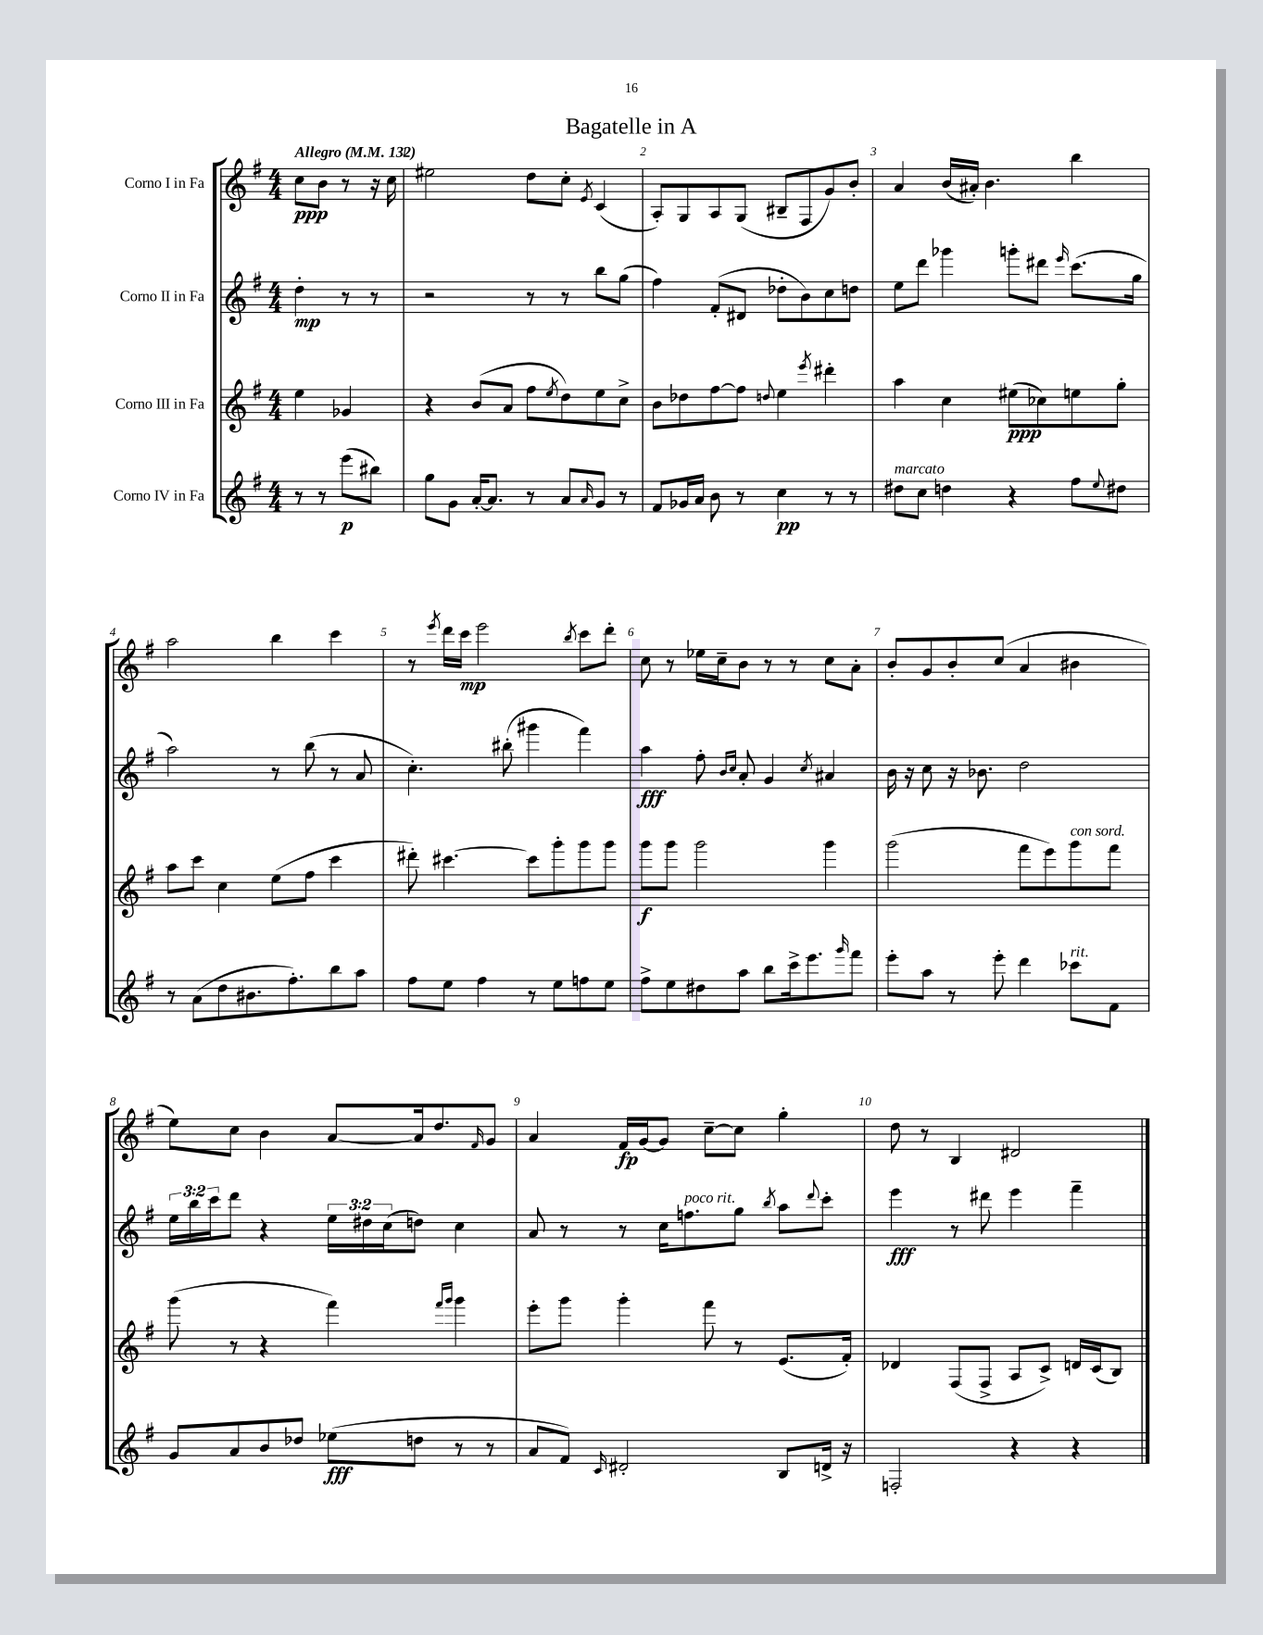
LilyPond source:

\header { title = "Bagatelle in A" }
<<
\new StaffGroup <<
\new Staff = "s0" \with { instrumentName = "Corno I in Fa" } {
    \clef treble \key g \major \numericTimeSignature \time 4/4 \partial 2 \tempo "Allegro" 4 = 132
    c''8\ppp b'8 r8 r16 c''16 |
    eis''2 d''8 c''8-. \acciaccatura { e'8 } c'4( |
    a8-.) g8 a8 g8( bis8-- fis8 g'8) b'8-. |
    a'4 b'16( ais'16-.) b'4. b''4 |
    a''2 b''4 c'''4 |
    r8 \acciaccatura { e'''8 } d'''16 c'''16\mp e'''2 \acciaccatura { b''8 } c'''8 d'''8-. |
    c''8 r8 ees''16 c''16-- b'8 r8 r8 c''8 a'8-. |
    b'8-. g'8 b'8-. c''8( a'4 bis'4 |
    e''8) c''8 b'4 a'8~ a'16 d''8. \grace { fis'16 } g'8 |
    a'4 fis'16\fp g'16~ g'8 c''8~-- c''8 g''4-. |
    d''8 r8 b4 dis'2 \bar "|." |
}
\new Staff = "s1" \with { instrumentName = "Corno II in Fa" } {
    \clef treble \key g \major \numericTimeSignature \time 4/4 \override Staff.TupletNumber.text = #tuplet-number::calc-fraction-text \partial 2
    d''4-.\mp r8 r8 |
    r2 r8 r8 b''8 g''8( |
    fis''4) fis'8-.( dis'8 des''8-. b'8) c''8 d''8 |
    e''8 d'''8 ges'''4 g'''8-. dis'''8 \grace { e'''16 } c'''8.( g''16 |
    a''2) r8 b''8( r8 a'8 |
    c''4.-.) bis''8-.( gis'''4 fis'''4) |
    a''4\fff fis''8-. \grace { b'16 c''16 } a'8-. g'4 \acciaccatura { c''8 } ais'4 |
    b'16 r16 c''8 r16 bes'8. d''2 |
    \tuplet 3/2 { e''16 b''16 c'''16 } d'''8 r4 \tuplet 3/2 { e''16 dis''16 c''16( } d''8) c''4 |
    a'8 r8 r8 c''16 f''8.^\markup { \italic "poco rit." } g''8 \acciaccatura { b''8 } a''8 \appoggiatura { d'''8 } c'''8-. |
    e'''4\fff r8 dis'''8 e'''4 fis'''4-- \bar "|." |
}
\new Staff = "s2" \with { instrumentName = "Corno III in Fa" } {
    \clef treble \key g \major \numericTimeSignature \time 4/4 \partial 2
    e''4 ges'4 |
    r4 b'8( a'8 fis''8 \acciaccatura { e''8 } d''8) e''8 c''8-> |
    b'8 des''8 fis''8~ fis''8 \appoggiatura { d''8 } e''4 \acciaccatura { e'''8 } dis'''4-. |
    a''4 c''4 eis''8\ppp( ces''8) e''8 g''8-. |
    a''8 c'''8 c''4 e''8( fis''8 c'''4 |
    dis'''8-.) cis'''4.~ cis'''8 g'''8-. g'''8 g'''8 |
    g'''8\f g'''8 g'''2 g'''4 |
    g'''2( fis'''8 e'''8) g'''8^\markup { \italic "con sord." } fis'''8 |
    g'''8( r8 r4 fis'''4) \grace { fis'''16 g'''16 } g'''4 |
    e'''8-. g'''8 g'''4-. fis'''8 r8 e'8.( fis'16-.) |
    des'4 fis8( fis8-> a8 c'8->) d'16 c'16( b8) \bar "|." |
}
\new Staff = "s3" \with { instrumentName = "Corno IV in Fa" } {
    \clef treble \key g \major \numericTimeSignature \time 4/4 \partial 2
    r8 r8 e'''8\p( bis''8) |
    g''8 g'8 a'16~-. a'8. r8 a'8 \grace { a'16 } g'8 r8 |
    fis'8 ges'16 a'16 b'8 r8 c''4\pp r8 r8 |
    dis''8^\markup { \italic "marcato" } c''8 d''4 r4 fis''8 \appoggiatura { e''8 } dis''8 |
    r8 a'8( d''8 bis'8. fis''8.-.) b''8 a''8 |
    fis''8 e''8 fis''4 r8 e''8 f''8 e''8 |
    fis''8-> e''8 dis''8 a''8 b''8 c'''16-> e'''8. \grace { g'''16 } fis'''8 |
    e'''8-. a''8 r8 e'''8-. d'''4 ces'''8^\markup { \italic "rit." } fis'8 |
    g'8 a'8 b'8 des''8 ees''8\fff( d''8 r8 r8 |
    a'8 fis'8) \grace { c'16 } dis'2-. b8 d'16-> r16 |
    f2-. r4 r4 \bar "|." |
}
>>
>>
\layout { \context { \Score \override BarNumber.break-visibility = ##(#f #t #t) barNumberVisibility = #all-bar-numbers-visible } }
